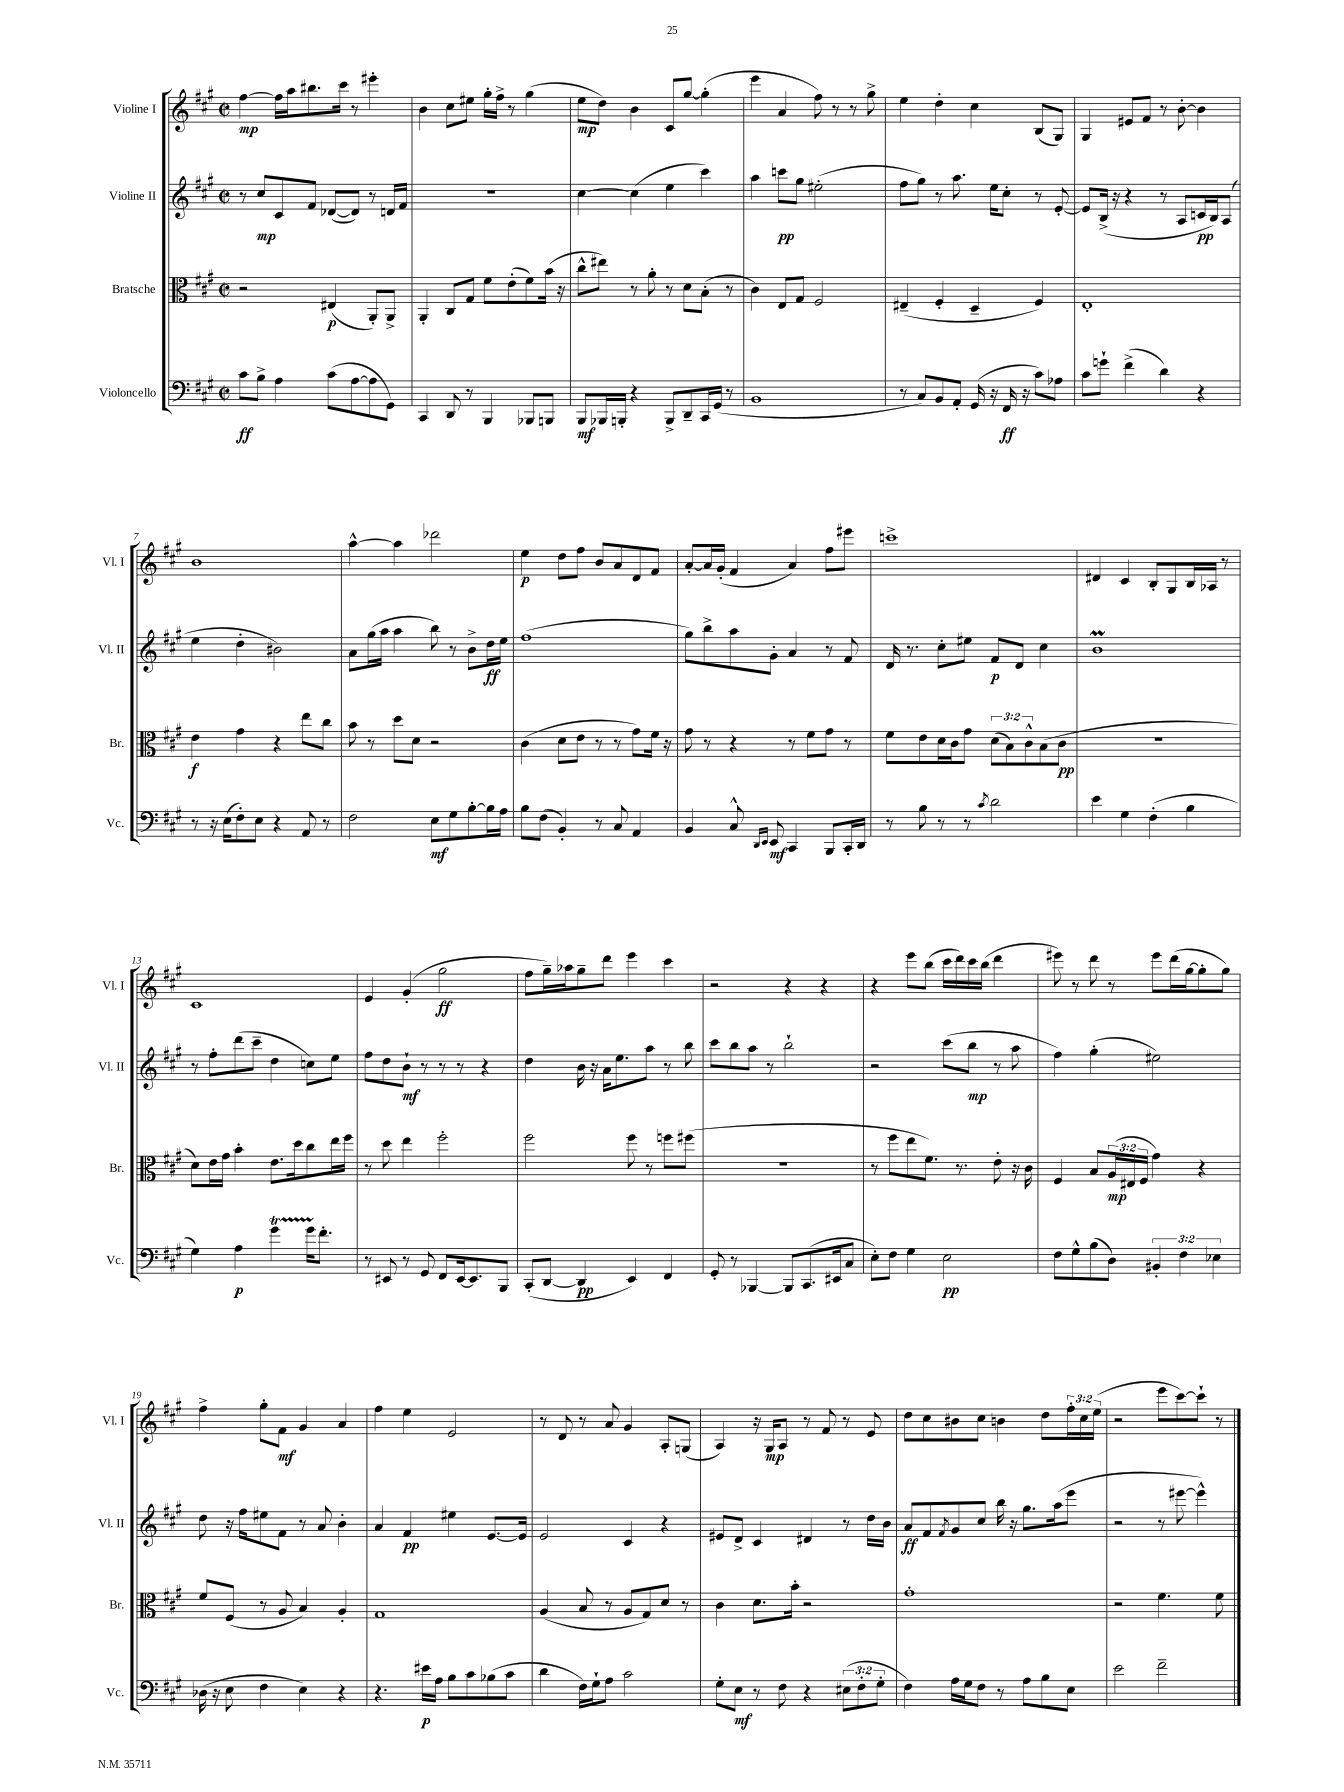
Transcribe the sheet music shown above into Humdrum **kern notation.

**kern	**dynam	**kern	**dynam	**kern	**dynam	**kern	**dynam
*part4	*part4	*part3	*part3	*part2	*part2	*part1	*part1
*staff4	*staff4	*staff3	*staff3	*staff2	*staff2	*staff1	*staff1
*I"Violoncello	*	*I"Bratsche	*	*I"Violine II	*	*I"Violine I	*
*I'Vc.	*	*I'Br.	*	*I'Vl. II	*	*I'Vl. I	*
*clefF4	*	*clefC3	*	*clefG2	*	*clefG2	*
*k[f#c#g#]	*	*k[f#c#g#]	*	*k[f#c#g#]	*	*k[f#c#g#]	*
*M2/2	*	*M2/2	*	*M2/2	*	*M2/2	*
*met(c|)	*	*met(c|)	*	*met(c|)	*	*met(c|)	*
=1	=1	=1	=1	=1	=1	=1	=1
8c#\L	ff	2r	.	8r	.	[4ff#\	mp
8B^\J	.	.	.	8cc#/L	mp	.	.
4A\	.	.	.	8c#/	.	16ff#\LL]	.
.	.	.	.	.	.	16aa\J	.
.	.	.	.	8f#/J	.	8.bb#X\	.
(8c#\L	.	(4E#X/	p	([8d-X/L	.	.	.
.	.	.	.	.	.	16ccc#\Jk	.
[8A\	.	.	.	8d-/J])	.	8r	.
8A\]	.	8AA'/L)	.	8r	.	4eee#X'\	.
8GG#\J)	.	8AA^/J	.	16dn/LL	.	.	.
.	.	.	.	16f#/JJ	.	.	.
=2	=2	=2	=2	=2	=2	=2	=2
4CC#/	.	4AA'/	.	1r	.	4b\	.
8DD/	.	8C#/L	.	.	.	8cc#\L	.
8r	.	8G#/J	.	.	.	8ee#X\J	.
4BBB/	.	8f#\L	.	.	.	16gg#'\LL	.
.	.	.	.	.	.	16ff#^\JJ	.
.	.	(8e'\	.	.	.	8r	.
8BBB-X/L	.	8f#\)	.	.	.	(4gg#\	.
8BBBn/J	.	(16b\Jk	.	.	.	.	.
.	.	16r	.	.	.	.	.
=3	=3	=3	=3	=3	=3	=3	=3
8BBB/L	mf	8cc#^^\L	.	[4cc#\	.	8ee\L	mp
16BBB-X/L	.	8ee#X\J)	.	.	.	8dd\J)	.
16BBBn'/JJ	.	.	.	.	.	.	.
4r	.	8r	.	(4cc#\]	.	4b\	.
.	.	8a'\	.	.	.	.	.
8BBB^/L	.	8r	.	4ee\	.	8c#/L	.
8DD~/	.	8d\L	.	.	.	[8gg#/J	.
16CC#/L	.	(8B'\J	.	4ccc#\)	.	(4gg#'\]	.
(16GG#/JJ	.	.	.	.	.	.	.
8r	.	8r	.	.	.	.	.
=4	=4	=4	=4	=4	=4	=4	=4
1BB	.	4c#\)	.	4aa\	.	4eee\	.
.	.	8E/L	.	8cccn\L	pp	4a/	.
.	.	8G#/J	.	8gg#\J	.	.	.
.	.	2F#/	.	(2ee#X'\	.	8ff#\)	.
.	.	.	.	.	.	8r	.
.	.	.	.	.	.	8r	.
.	.	.	.	.	.	8gg#^\	.
=5	=5	=5	=5	=5	=5	=5	=5
8r	.	(4E#X~/	.	8ff#\L	.	4ee\	.
8C#/L)	.	.	.	8gg#\J)	.	.	.
8BB/	.	4F#'/	.	8r	.	4dd'\	.
8AA'/J	.	.	.	8.aa\	.	.	.
(16GG#/	.	4D~/	.	.	.	4cc#\	.
16r	.	.	.	16ee\KL	.	.	.
16FF#/	ff	.	.	8cc#'\J	.	.	.
16r	.	.	.	.	.	.	.
8c#\L)	.	4F#/)	.	8r	.	(8B/L	.
8A-X\J	.	.	.	[8e'/	.	8G#/J)	.
=6	=6	=6	=6	=6	=6	=6	=6
8c#\L	.	1E'	.	8e/L]	.	4G#/	.
8gn`\J	.	.	.	(16B^/Jk	.	.	.
.	.	.	.	16r	.	.	.
(4f#^\	.	.	.	4r	.	8e#X/L	.
.	.	.	.	.	.	8f#/J	.
4d\)	.	.	.	8r	.	8r	.
.	.	.	.	8A/L	.	[8b'\	.
4r	.	.	.	16cn/L	pp	4b\]	.
.	.	.	.	16B/J)	.	.	.
.	.	.	.	(8A/J	.	.	.
!!LO:LB:g=z
=7	=7	=7	=7	=7	=7	=7	=7
8r	.	4e\	f	4ee\	.	1b	.
16r	.	.	.	.	.	.	.
(16E\KL	.	.	.	.	.	.	.
8F#'\)	.	4g#\	.	4dd'\	.	.	.
8E\J	.	.	.	.	.	.	.
4r	.	4r	.	2b#X\)	.	.	.
8AA/	.	8ee\L	.	.	.	.	.
8r	.	8cc#\J	.	.	.	.	.
=8	=8	=8	=8	=8	=8	=8	=8
2F#\	.	8b\	.	8a\L	.	[4aa^^\	.
.	.	8r	.	(16gg#\L	.	.	.
.	.	.	.	16aa\JJ	.	.	.
.	.	8dd\L	.	4aa\	.	4aa\]	.
.	.	8d\J	.	.	.	.	.
8E\L	mf	2r	.	8bb\)	.	2ddd-X\	.
8G#\	.	.	.	8r	.	.	.
[8B'\	.	.	.	8b^\L	.	.	.
16B\L]	.	.	.	16dd\L	ff	.	.
16A\JJ	.	.	.	16ee\JJ	.	.	.
=9	=9	=9	=9	=9	=9	=9	=9
8B\L	.	(4c#\	.	(1ff#	.	4ee\	p
(8F#\J	.	.	.	.	.	.	.
4BB'/)	.	8d\L	.	.	.	8dd\L	.
.	.	8e\J	.	.	.	8ff#\J	.
8r	.	8r	.	.	.	8b/L	.
8C#/	.	8r	.	.	.	8a/	.
4AA/	.	8g#\L)	.	.	.	8d/	.
.	.	16f#\Jk	.	.	.	8f#/J	.
.	.	16r	.	.	.	.	.
=10	=10	=10	=10	=10	=10	=10	=10
4BB/	.	8g#\	.	8gg#\L)	.	[8a'/L	.
.	.	8r	.	8bb^\	.	16a/L]	.
.	.	.	.	.	.	(16g#'/JJ	.
8C#^^/	.	4r	.	8aa\	.	4f#/	.
16qqDD/LL	.	.	.	.	.	.	.
16qqEE/JJ	.	.	.	.	.	.	.
8EE/	mf	.	.	8g#'\J	.	.	.
4CC#/	.	8r	.	4a/	.	4a/)	.
.	.	8f#\L	.	.	.	.	.
8BBB/L	.	8g#\J	.	8r	.	8ff#\L	.
16CC#'/L	.	8r	.	8f#/	.	8eee#X\J	.
16DD/JJ	.	.	.	.	.	.	.
=11	=11	=11	=11	=11	=11	=11	=11
8r	.	8f#\L	.	16d/	.	1cccn^	.
.	.	.	.	8.r	.	.	.
8B\	.	8e\	.	.	.	.	.
8r	.	16d\L	.	8cc#'\L	.	.	.
.	.	16c#\J	.	.	.	.	.
8r	.	8g#\J	.	8ee#X\J	.	.	.
8qc#/	.	.	.	.	.	.	.
2d\	.	(12d\L	.	8f#/L	p	.	.
.	.	12B\)	.	.	.	.	.
.	.	.	.	8d/J	.	.	.
.	.	12c#^^\	.	.	.	.	.
.	.	(8B\	.	4cc#\	.	.	.
.	.	8c#\J	pp	.	.	.	.
=12	=12	=12	=12	=12	=12	=12	=12
4e\	.	1r	.	1bM	.	4d#X/	.
4G#\	.	.	.	.	.	4c#/	.
(4F#'\	.	.	.	.	.	8B'/L	.
.	.	.	.	.	.	8G#/	.
4B\	.	.	.	.	.	16B/L	.
.	.	.	.	.	.	16A-X/JJ	.
.	.	.	.	.	.	8r	.
!!LO:LB:g=z
=13	=13	=13	=13	=13	=13	=13	=13
4G#\)	.	8d\L)	.	8r	.	1c#	.
.	.	16e\L	.	8ff#'\L	.	.	.
.	.	16g#\JJ	.	.	.	.	.
4A\	p	4b'\	.	(8ddd\	.	.	.
.	.	.	.	8ccc#~\J	.	.	.
4g#t\	.	8.e\L	.	4dd\	.	.	.
.	.	16dd\k	.	.	.	.	.
16g#TTT\KL	.	8cc#\	.	8ccn\L)	.	.	.
8.f#'\J	.	.	.	.	.	.	.
.	.	16ee\L	.	8ee\J	.	.	.
.	.	16ff#\JJ	.	.	.	.	.
=14	=14	=14	=14	=14	=14	=14	=14
8r	.	8r	.	8ff#\L	.	4e/	.
8EE#X/	.	8dd\	.	8dd\	.	.	.
8r	.	4ee\	.	8b`\J	mf	(4g#'/	.
8GG#/	.	.	.	8r	.	.	.
8FF#/L	.	2ff#'\	.	8r	.	2gg#\	ff
[16EE#/k	.	.	.	8r	.	.	.
8.EE#/]	.	.	.	.	.	.	.
.	.	.	.	4r	.	.	.
8BBB/J	.	.	.	.	.	.	.
=15	=15	=15	=15	=15	=15	=15	=15
(8CC#'/L	.	2ff#\	.	4dd\	.	8ff#\L	.
[8DD/J	.	.	.	.	.	16gg#~\L)	.
.	.	.	.	.	.	16aa-X\J	.
4DD/]	pp	.	.	16b\	.	8gg#~\	.
.	.	.	.	16r	.	.	.
.	.	.	.	16a\KL	.	8ddd\J	.
.	.	.	.	8.ee\	.	.	.
4EE/)	.	8ff#\	.	.	.	4eee\	.
.	.	8r	.	8aa\J	.	.	.
4FF#/	.	8ffn\L	.	8r	.	4ccc#\	.
.	.	(8ff#X\J	.	8bb\	.	.	.
=16	=16	=16	=16	=16	=16	=16	=16
8GG#'/	.	1r	.	8ccc#\L	.	2r	.
8r	.	.	.	8bb\	.	.	.
[4BBB-X/	.	.	.	8aa\J	.	.	.
.	.	.	.	8r	.	.	.
8BBB-/L]	.	.	.	2bb`\	.	4r	.
(8.CC#/	.	.	.	.	.	.	.
.	.	.	.	.	.	4r	.
16EE#X/k	.	.	.	.	.	.	.
8C#/J	.	.	.	.	.	.	.
=17	=17	=17	=17	=17	=17	=17	=17
8E'\L)	.	8r	.	2r	.	4r	.
8F#\J	.	8ff#\L	.	.	.	.	.
4G#\	.	8ee\	.	.	.	8eee\L	.
.	.	8.f#\J)	.	.	.	(8bb\J	.
2E\	pp	.	.	(8ccc#\L	.	16ccc#\LL	.
.	.	8.r	.	.	.	16ddd\)	.
.	.	.	.	8bb\J	mp	16ccc#\	.
.	.	.	.	.	.	(16bb\JJ	.
.	.	8e'\	.	8r	.	4ddd\	.
.	.	16r	.	8aa\	.	.	.
.	.	16c#\	.	.	.	.	.
=18	=18	=18	=18	=18	=18	=18	=18
8F#\L	.	4F#/	.	4ff#\)	.	8eee#X\)	.
8G#^^\	.	.	.	.	.	8r	.
(8B\	.	8B/L	.	(4gg#'\	.	8ddd\	.
8D\J)	.	(24A/L	mp	.	.	8r	.
.	.	24E#X/	.	.	.	.	.
.	.	24F#/JJ	.	.	.	.	.
6BB#X'/	.	4g#\)	.	2ee#X\)	.	8eee#\L	.
.	.	.	.	.	.	(16ddd\L	.
6F#\	.	.	.	.	.	.	.
.	.	.	.	.	.	[16gg#\J	.
.	.	4r	.	.	.	8gg#'\]	.
6E-X\	.	.	.	.	.	.	.
.	.	.	.	.	.	8gg#\J)	.
!!LO:LB:g=z
=19	=19	=19	=19	=19	=19	=19	=19
(16D-X\	.	8f#/L	.	8dd\	.	4ff#^\	.
16r	.	.	.	.	.	.	.
8E\	.	(8F#/J	.	16r	.	.	.
.	.	.	.	16ff#\KL	.	.	.
4F#\	.	8r	.	8ee#X\	.	8gg#'\L	.
.	.	8A/	.	8f#\J	.	8f#\J	mf
4E\)	.	4B/)	.	8r	.	4g#/	.
.	.	.	.	8a/	.	.	.
4r	.	4A'/	.	4b'\	.	4a/	.
=20	=20	=20	=20	=20	=20	=20	=20
4.r	.	1G#	.	4a/	.	4ff#\	.
.	.	.	.	4f#/	pp	4ee\	.
16e#X\LL	p	.	.	.	.	.	.
16A\JJ	.	.	.	.	.	.	.
8B\L	.	.	.	4ee#X\	.	2e/	.
8c#\	.	.	.	.	.	.	.
(8B-X\	.	.	.	[8.e/L	.	.	.
8c#\J	.	.	.	.	.	.	.
.	.	.	.	16e/Jk]	.	.	.
=21	=21	=21	=21	=21	=21	=21	=21
4d\	.	(4A/	.	2e/	.	8r	.
.	.	.	.	.	.	8d/	.
16F#\LL)	.	8B/	.	.	.	8r	.
16G#`\J	.	.	.	.	.	.	.
8A\J	.	8r	.	.	.	8a/	.
2c#\	.	8A/L	.	4c#/	.	4g#/	.
.	.	8G#/)	.	.	.	.	.
.	.	8d/J	.	4r	.	8A'/L	.
.	.	8r	.	.	.	(8Gn/J	.
=22	=22	=22	=22	=22	=22	=22	=22
8G#'\L	.	4c#\	.	8e#X/L	.	4A/)	.
8E\J	mf	.	.	8d^/J	.	.	.
8r	.	8.d\L	.	4c#/	.	16r	.
.	.	.	.	.	.	16G#/KL	mp
8F#\	.	.	.	.	.	8A/J	.
.	.	16b'\Jk	.	.	.	.	.
4r	.	2r	.	4d#X/	.	8r	.
.	.	.	.	.	.	8f#/	.
(12E#X\L	.	.	.	8r	.	8r	.
12F#'\	.	.	.	.	.	.	.
.	.	.	.	16dd\LL	.	8e/	.
12G#'\J	.	.	.	.	.	.	.
.	.	.	.	16b\JJ	.	.	.
=23	=23	=23	=23	=23	=23	=23	=23
4F#\)	.	1g#'	.	8a/L	ff	8dd\L	.
.	.	.	.	8f#/	.	8cc#\	.
.	.	.	.	8qf#/	.	.	.
16A\LL	.	.	.	8g#/	.	8b#X\	.
16G#\J	.	.	.	.	.	.	.
8F#\J	.	.	.	8cc#/J	.	8cc#\J	.
8r	.	.	.	16bb\	.	4bn\	.
.	.	.	.	16r	.	.	.
8A\L	.	.	.	8.gg#\L	.	.	.
8B\	.	.	.	.	.	8dd\L	.
.	.	.	.	(16aa\k	.	.	.
8E\J	.	.	.	8eee\J	.	24ff#'\L	.
.	.	.	.	.	.	24cc#\	.
.	.	.	.	.	.	(24ee\JJ	.
=24	=24	=24	=24	=24	=24	=24	=24
2e\	.	2r	.	2r	.	2r	.
2f#~\	.	4.f#\	.	8r	.	8eee\L	.
.	.	.	.	[8eee#X\	.	[8ccc#\)	.
.	.	.	.	4eee#^^\])	.	8ccc#`\J]	.
.	.	8f#\	.	.	.	8r	.
==	==	==	==	==	==	==	==
*-	*-	*-	*-	*-	*-	*-	*-
